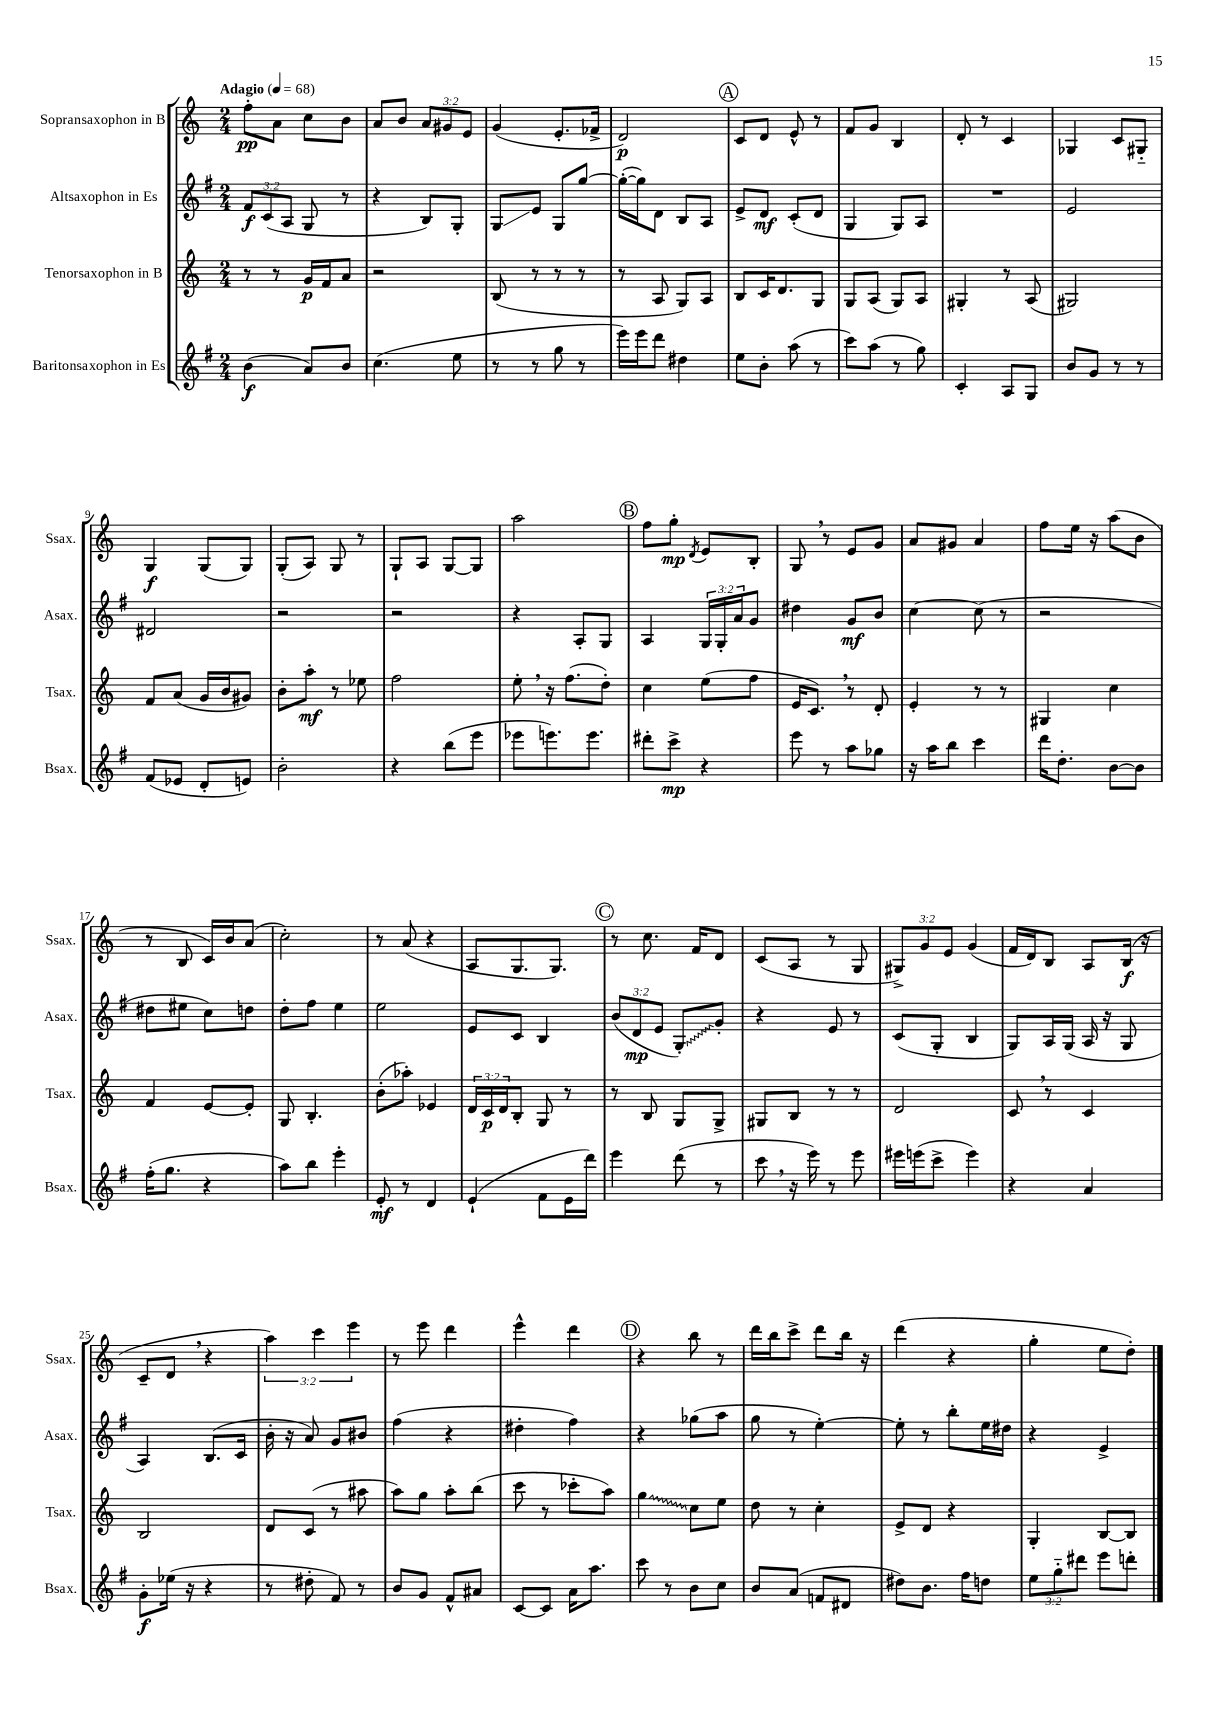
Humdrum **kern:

**kern	**kern	**kern	**kern
*staff4	*staff3	*staff2	*staff1
*clefG2	*clefG2	*clefG2	*clefG2
*k[f#]	*k[]	*k[f#]	*k[]
*M2/4	*M2/4	*M2/4	*M2/4
*MM68	*MM68	*MM68	*MM68
(4b	8r	12f#	8ff'
.	.	(12c	.
.	8r	.	8a
.	.	12A	.
8a)	16g	8G	8cc
.	16f	.	.
8b	8a	8r	8b
=	=	=	=
(4.cc	2r	4r	8a
.	.	.	8b
.	.	8B)	12a
.	.	.	12g#
8ee	.	8G'	.
.	.	.	12e
=	=	=	=
8r	(8B	8G	(4g
8r	8r	8e	.
8gg	8r	8G	8.e'
8r	8r	[8gg	.
.	.	.	16f-^
=	=	=	=
16eee)	8r	(16gg'_	2d)
16eee	.	16gg])	.
8ddd	8A	8d	.
4dd#	8G)	8B	.
.	8A	8A	.
=	=	=	=
8ee	8B	8e^	8c
8b'	16c	8d	8d
.	8.d	.	.
(8aa	.	(8c'	8e^^
8r	8G	8d	8r
=	=	=	=
8ccc)	8G	4G	8f
(8aa	(8A	.	8g
8r	8G)	8G)	4B
8gg)	8A	8A	.
=	=	=	=
4c'	4G#'	2r	8d'
.	.	.	8r
8A	8r	.	4c
8G	(8A	.	.
=	=	=	=
8b	2G#)	2e	4G-
8g	.	.	.
8r	.	.	8c
8r	.	.	8G#'~
=	=	=	=
(8f#	8f	2d#	4G
8e-	(8a	.	.
8d'	16g	.	(8G
.	16b	.	.
8e)	8g#)	.	8G)
=	=	=	=
2b'	8b'	2r	(8G'
.	8aa'	.	8A)
.	8r	.	8G
.	8ee-	.	8r
=	=	=	=
4r	2ff	2r	8G`
.	.	.	8A
(8bb	.	.	[8G
8eee	.	.	8G]
=	=	=	=
8eee-	8ee'	4r	2aa
8.eee)	16r	.	.
.	(8.ff	.	.
.	.	8A'	.
8.eee	.	.	.
.	8dd')	8G	.
=	=	=	=
8ddd#'	4cc	4A	8ff
8ccc^	.	.	8gg'
.	.	.	8qd
4r	(8ee	24G	8e
.	.	24G'	.
.	.	24a	.
.	8ff	8g	8B'
=	=	=	=
8eee	16e	4dd#	8G
.	8.c)	.	.
8r	.	.	8r
8aa	8r	8g	8e
8gg-	8d'	8b	8g
=	=	=	=
16r	4e'	[4cc	8a
16aa	.	.	.
8bb	.	.	8g#
4ccc	8r	(8cc]	4a
.	8r	8r	.
=	=	=	=
16ddd	4G#	2r	8ff
8.dd'	.	.	.
.	.	.	16ee
.	.	.	16r
[8b	4cc	.	(8aa
8b]	.	.	8b
=	=	=	=
(16ff#'	4f	8dd#	8r
8.gg	.	.	.
.	.	8ee#	8B
4r	[8e	8cc)	16c)
.	.	.	16b
.	8e']	8dd	(8a
=	=	=	=
8aa)	8G	8dd'	2cc')
8bb	4.B'	8ff#	.
4eee'	.	4ee	.
=	=	=	=
8e'	(8b'	2ee	8r
8r	8aa-')	.	(8a
4d	4e-	.	4r
=	=	=	=
(4e`	24d	8e	8A
.	24c	.	.
.	24d	.	.
.	8B'	8c	8.G
8f#	8G	4B	.
.	.	.	8.G)
16e	8r	.	.
16ddd)	.	.	.
=	=	=	=
4eee	8r	(12b	8r
.	.	12d	.
.	8B	.	8.cc
.	.	12e	.
(8ddd	8G	8G')	.
.	.	.	16f
8r	8G^	8g'	8d
=	=	=	=
8ccc	8G#	4r	(8c
16r	8B	.	8A
16eee)	.	.	.
8r	8r	8e	8r
8eee	8r	8r	8G
=	=	=	=
16eee#	2d	(8c	12G#^)
(16eee	.	.	.
.	.	.	12g
8ccc^	.	8G'	.
.	.	.	12e
4eee)	.	4B	(4g
=	=	=	=
4r	8c	8G)	16f
.	.	.	16d)
.	8r	16A	8B
.	.	(16G	.
4a	4c	16A	8A
.	.	16r	.
.	.	8G	(16B
.	.	.	16r
=	=	=	=
8g'	2B	4A)	8c~
(16ee-	.	.	8d
16r	.	.	.
4r	.	(8.B	4r
.	.	16c	.
=	=	=	=
8r	8d	16b'	6aa)
.	.	16r	.
8dd#'	(8c	8a)	.
.	.	.	6ccc
8f#)	8r	8g	.
.	.	.	6eee
8r	8aa#	8b#	.
=	=	=	=
8b	8aa)	(4ff#	8r
8g	8gg	.	8eee
8f#^^	8aa'	4r	4ddd
8a#	(8bb	.	.
=	=	=	=
[8c	8ccc	4dd#'	4eee^^
8c]	8r	.	.
16a	8ccc-'	4ff#)	4ddd
8.aa	.	.	.
.	8aa)	.	.
=	=	=	=
8ccc	4gg	4r	4r
8r	.	.	.
8b	8cc	(8gg-	8bb
8cc	8ee	8aa	8r
=	=	=	=
8b	8dd	8gg	16ddd
.	.	.	16bb
(8a	8r	8r	8ccc^
8f	4cc'	[4ee')	8ddd
8d#	.	.	16bb
.	.	.	16r
=	=	=	=
8dd#)	8e^	8ee']	(4ddd
8.b	8d	8r	.
.	4r	8bb'	4r
16ff#	.	.	.
8dd	.	16ee	.
.	.	16dd#	.
=	=	=	=
12ee	4G'	4r	4gg'
12gg'~	.	.	.
12ddd#	.	.	.
8eee	[8B	4e^	8ee
8ddd'	8B]	.	8dd')
==	==	==	==
*-	*-	*-	*-
